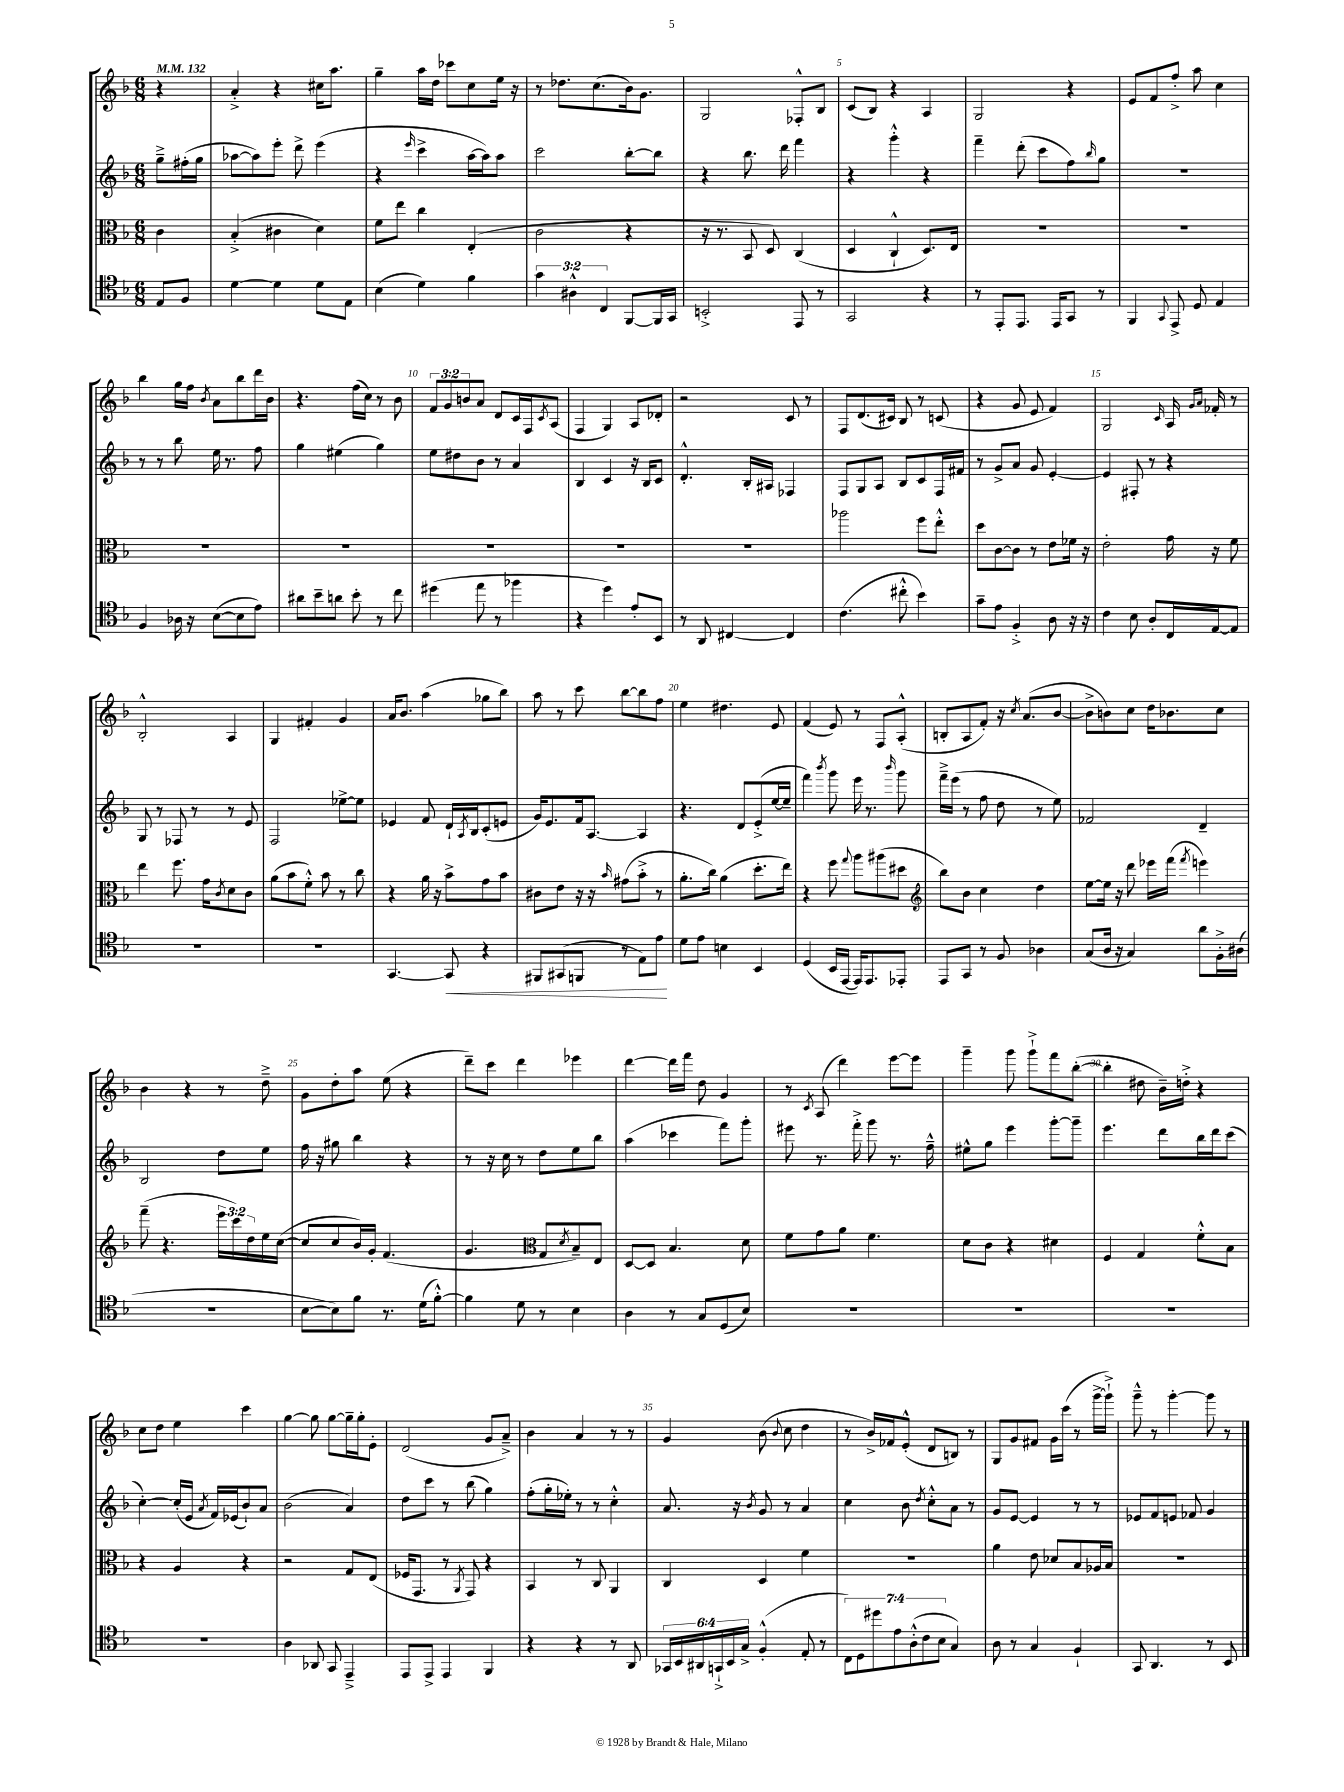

**kern	**kern	**kern	**kern
*staff4	*staff3	*staff2	*staff1
*clefC4	*clefC3	*clefG2	*clefG2
*k[b-]	*k[b-]	*k[b-]	*k[b-]
*M6/8	*M6/8	*M6/8	*M6/8
*MM132	*MM132	*MM132	*MM132
8E/L	4c\	8gg~^\L	4r
8F/J	.	(16ff#'\L	.
.	.	16gg\JJ	.
=	=	=	=
[4d\	(4B-'^/	[8aa-\L	4a'^/
.	.	8aa-\])	.
4d\]	4c#\	8eee'\J	4r
.	.	8ddd^\	.
8d\L	4d\)	(4eee\	16cc#\LK
.	.	.	8.aa\J
8E\J	.	.	.
=	=	=	=
(4B-\	8f\L	4r	4gg~\
.	8ee\J	.	.
.	.	16qqeee/	.
4d\)	4cc\	4ccc^\	16aa\LL
.	.	.	16dd\JJ
.	.	.	8ccc-\L
4f\	(4E'/	[16aa\LL	8cc\
.	.	16aa\]J)	.
.	.	8aa\J	16ee\Jk
.	.	.	16r
=	=	=	=
6g\	2c\	2ccc\	8r
.	.	.	8.dd-\L
6A#^^\	.	.	.
.	.	.	(8.cc\
6C/	.	.	.
[8FF/L	4r	[8bb-'\L	16b-\k)
.	.	.	8.g\J
16FF/]L	.	8bb-\]J	.
16GG/JJ	.	.	.
=	=	=	=
2BB'^/	16r	4r	2G/
.	8.r	.	.
.	8BB-/	8.bb-\	.
.	8D/)	.	.
.	.	16ddd\	.
8EE/	(4C/	4fff\	8F-'^^/L
8r	.	.	8B-/J
=	=	=	=
2GG/	4D/	4r	(8c/L
.	.	.	8B-/J)
.	4C`^^/	4ggg'^^\	4r
4r	8.D/L)	4r	4A/
.	16E/Jk	.	.
=	=	=	=
8r	2.r	4fff~\	2G/
8EE'/L	.	.	.
8.EE/J	.	(8ddd'\	.
.	.	8ccc\L	.
16EE/LK	.	.	.
8GG/J	.	8ff\)	4r
.	.	16qqbb-/	.
8r	.	8gg\J	.
=	=	=	=
4FF/	2.r	2.r	8e/L
.	.	.	8f/
8qqGG/	.	.	.
8EE^/	.	.	8ff'^/J
8D/	.	.	8aa\
4E/	.	.	4cc\
=	=	=	=
4F/	2.r	8r	4bb-\
.	.	8r	.
16A-\	.	8bb-\	16gg\LL
16r	.	.	16ff\JJ
.	.	.	8qb-/
([8B-\L	.	16ee\	8a\L
.	.	8.r	.
8B-\]	.	.	8bb-\
8e\J)	.	8ff\	16ddd\L
.	.	.	16b-\JJ
=	=	=	=
8a#\L	2.r	4gg\	4.r
8b-~\	.	.	.
8a\J	.	(4ee#\	.
8b-'\	.	.	(16ff\LL
.	.	.	16cc\JJ)
8r	.	4gg\)	8r
8cc\	.	.	8b-\
=	=	=	=
(4dd#\	2.r	8ee\L	12f/L
.	.	.	12g/
.	.	8dd#\	.
.	.	.	12b/
8ee\	.	8b-\J	8a/J
8r	.	8r	8d/L
4ff-\	.	4a/	16c/L
.	.	.	16F/J
.	.	.	8qc/
.	.	.	(8A/J
=	=	=	=
4r	2.r	4B-/	4F/
4dd\)	.	4c/	4G/)
8e'/L	.	16r	8A/L
.	.	16B-/LK	.
8BB-/J	.	8c/J	8d-'/J
=	=	=	=
8r	2.r	4.d'^^/	2r
8AA/	.	.	.
[4C#/	.	.	.
.	.	16B-'/LL	.
.	.	16A#/JJ	.
4C#/]	.	4F-/	8c/
.	.	.	8r
=	=	=	=
(4.c\	2aa-\	8F/L	8F/L
.	.	8G/	(8.d/
.	.	8A/J	.
.	.	.	16c#/Jk)
8cc#'^^\	.	8B-/L	8B-/
4b-\)	8ff\L	8c/	8r
.	8ee'^^\J	16F/L	(8c/
.	.	16f#/JJ	.
=	=	=	=
8g~\L	8dd\L	8r	4r
8e\J	[8c\	8g^/L	.
4F'^/	8c\]J	8a/J	8g/
.	8r	8g/	8e/
8A\	8e\L	[4e'/	4f/)
16r	16f-\Jk	.	.
16r	16r	.	.
=	=	=	=
4c\	2e'\	4e/]	2G/
8B-\	.	8F#'/	.
8A'/L	.	8r	.
.	.	.	16qqc/
16C/L	16g\	4r	16A/
.	.	.	16qqg/LL
.	.	.	16qqa/JJ
[16E/J	16r	.	16f-'/
8E/]J	8f\	.	8r
=	=	=	=
2.r	4ee\	8G/	2B-'^^/
.	.	8r	.
.	8.ff\	8F-/	.
.	.	8r	.
.	16g\LK	.	.
.	8qc/	.	.
.	8d\	8r	4A/
.	8c\J	8e/	.
=	=	=	=
2.r	(8a\L	2F/	4G/
.	8b-\	.	.
.	8f'^^\J)	.	4f#'/
.	8b-\	.	.
.	8r	[8ee-^\L	4g/
.	8cc\	8ee-\]J	.
=	=	=	=
[4.GG/	4r	4e-/	16a/LK
.	.	.	8.b-/J
.	16a\	8f/	(4aa\
.	16r	.	.
8GG/]	8b-^\L	16d`/LL	.
.	.	8qA/	.
.	.	16B-/J	.
4r	8g\	(8c'/	8gg-\L
.	8b-\J	8e/J	8bb-\J)
=	=	=	=
8FF#/L	8c#\L	16g/LK)	8aa\
.	.	8.e/	.
(8GG#/	8e\J	.	8r
8FF/J	16r	16f/k	8ccc\
.	16r	[8.A/J	.
.	16qqb-/	.	.
8r	(8g#\L	.	[8bb-\L
8E\L)	8b-'^\J	4A/]	8bb-\]
8e\J	8r	.	8ff\J
=	=	=	=
8d\L	8.a'\L	4.r	4ee\
8e\J	.	.	.
.	16cc\Jk)	.	.
4B\	(4a\	.	4.dd#\
.	.	8d/L	.
4BB-/	8.dd'\L	(8e'^/	.
.	.	[16ee/L	8e/
.	16ee\Jk)	16ee~/]JJ	.
=	=	=	=
(4D/	4r	4fff\)	(4f/
.	.	8qbbb-/	.
16BB-/LL	8ff\	8ggg\	8e/)
[16EE/JJ	.	.	.
.	8qqgg/	.	.
16EE/]LK)	8aa\L	16eee\	8r
8.EE/	.	8.r	.
.	(8aa#\	.	8F/L
.	.	16qqbbb-/	.
8EE-'/J	8dd#\J	8ggg\	(8A'^^/J
=	=	=	=
*	*clefG2	*	*
8EE/L	8bb-\L)	16fff~^\LL	8B'/L
.	.	(16eee\JJ	.
8GG/J	8b-\J	8r	8A/
8r	4cc\	8ff\	8f'/J)
8F/	.	8dd\	16r
.	.	.	8qcc/
.	.	.	(8.a/L
4A-\	4dd\	8r	.
.	.	8ee\)	[8b-/J
=	=	=	=
(8G/L	[8ee\L	2f-/	8b-^\]L
16A/Jk	16ee\]Jk	.	8b\)
16r	16r	.	.
4G/)	8ddd\	.	8cc\J
.	16eee-\LL	.	16dd\LK
.	(16fff\JJ	.	8.b-\
.	8qfff/	.	.
8a\L	4eee\)	4d~/	.
16F'^\L	.	.	8cc\J
(16A#\JJ	.	.	.
=	=	=	=
2.r	(8fff~\	2B-/	4b-\
.	4.r	.	.
.	.	.	4r
.	24eee\LL	8dd\L	8r
.	24ccc\)	.	.
.	24dd\	.	.
.	16ee\	8ee\J	8dd~^\
.	([16cc\JJ	.	.
=	=	=	=
[8B-\L	8cc/]L	16ff\	8g\L
.	.	16r	.
8B-\])	8cc/	8gg#\	8dd'\
8f\J	16b-/L)	4bb-\	8aa\J
.	16g'/JJ	.	.
8.r	(4.f/	.	(8ee\
.	.	4r	4r
(16d\LK	.	.	.
[8f'^^\J)	.	.	.
=	=	=	=
4f\]	4.g/	8r	8ddd~\L)
.	.	16r	8ccc\J
.	.	16cc\	.
8d\	.	8r	4ddd\
*	*clefC3	*	*
8r	8G/L	8dd\L	.
.	8qd/	.	.
4B-\	8B-~/)	8ee\	4eee-\
.	8E/J	8bb-\J	.
=	=	=	=
4A\	[8D/L	(4aa\	[4ddd\
.	8D/]J	.	.
8r	4.B-/	4ccc-\	16ddd\]LL
.	.	.	16fff\JJ
8G/L	.	.	8dd\
(8D/	.	8fff\L)	4g/
8B-/J)	8d\	8ggg'\J	.
=	=	=	=
2.r	8f\L	8eee#\	8r
.	.	.	8qc/
.	8g\	8.r	(8A/
.	8a\J	.	4ddd\)
.	.	16fff'^\	.
.	4.f\	8ggg\	.
.	.	8.r	[8eee\L
.	.	.	8eee\]J
.	.	16ff~^^\	.
=	=	=	=
2.r	8d\L	8ee#^^\L	4ggg~\
.	8c\J	8gg\J	.
.	4r	4eee\	8ggg\
.	.	.	8ggg`^\L
.	4d#\	[8ggg'\L	8fff\
.	.	8ggg~\]J	([8bb-'\J
=	=	=	=
2.r	4F/	4.eee\	4bb-'\]
.	4G/	.	8dd#\
.	.	8ddd\L	16b-~\LL)
.	.	.	16dd'^\JJ
.	8f'^^\L	16bb-\L	4r
.	.	16ddd\J	.
.	8B-\J	(8ccc\J	.
=	=	=	=
2.r	4r	[4cc'\)	8cc\L
.	.	.	8dd\J
.	4A/	(16cc'/]LL	4ee\
.	.	16e/JJ	.
.	.	8qa/	.
.	.	16f/LL)	.
.	.	(16e-/J	.
.	4r	8b-`/)	4ccc\
.	.	8a/J	.
=	=	=	=
4A\	2r	(2b-\	[4gg\
8AA-/	.	.	8gg\]
8GG/	.	.	[8gg\L
4EE~^/	8G/L	4a/)	16gg~\]L
.	.	.	16gg'\J
.	(8E/J	.	8e'\J
=	=	=	=
8EE/L	16F-/LK	8dd\L	(2d/
.	8.GG/J	.	.
8EE^/J	.	8ccc\J	.
4EE/	8r	8r	.
.	8qAA/	.	.
.	8GG/)	(8bb-\	.
4FF/	4r	4gg\)	8g/L
.	.	.	8a~^/J)
=	=	=	=
4r	4BB-/	(8ff'\L	4b-\
.	.	16gg'\L	.
.	.	16ee-'\JJ)	.
4r	8r	8r	4a/
.	8C/	8r	.
8r	4AA/	4cc'^^\	8r
8AA/	.	.	8r
=	=	=	=
24GG-/LL	4C/	8.a/	4g/
24BB-/	.	.	.
24AA#/	.	.	.
24GG`^/	.	.	.
24BB-/	.	.	.
.	.	16r	.
24G^/JJ	.	.	.
.	.	8qb-/	.
(4F'^^/	4D/	8g/	(8b-\
.	.	.	8qqb-/
.	.	8r	8cc\
8E'/	4f\	4a/	4dd\
8r	.	.	.
=	=	=	=
14C\L)	2.r	4cc\	8r
14D\	.	.	.
.	.	.	16b-^/LL)
14dd#\	.	.	.
.	.	.	16f-/J
14e\	.	.	.
.	.	8b-\	(8e'^^/J
(14A'^^\	.	.	.
14c\	.	.	.
.	.	8qdd/	.
.	.	8cc'^^\L	8d/L
14B-\J	.	.	.
4G/)	.	8a\J	8B/J)
.	.	8r	8r
=	=	=	=
8A\	4a\	8g/L	8G/L
8r	.	[8e/J	8g/
4G/	8e\	4e/]	8f#/J
.	8d-/L	.	16g\LL
.	.	.	(16ccc\JJ
4F`/	8B-/	8r	8r
.	16A-/L	8r	[16ggg^\LL
.	16B-/JJ	.	16ggg`^\]JJ)
=	=	=	=
8GG/	2.r	8e-/L	8ggg~^^\
4.AA/	.	8f/	8r
.	.	8e/J	[4ggg'\
.	.	8f-/	.
8r	.	4g/	8ggg\]
8BB-/	.	.	8r
==	==	==	==
*-	*-	*-	*-
